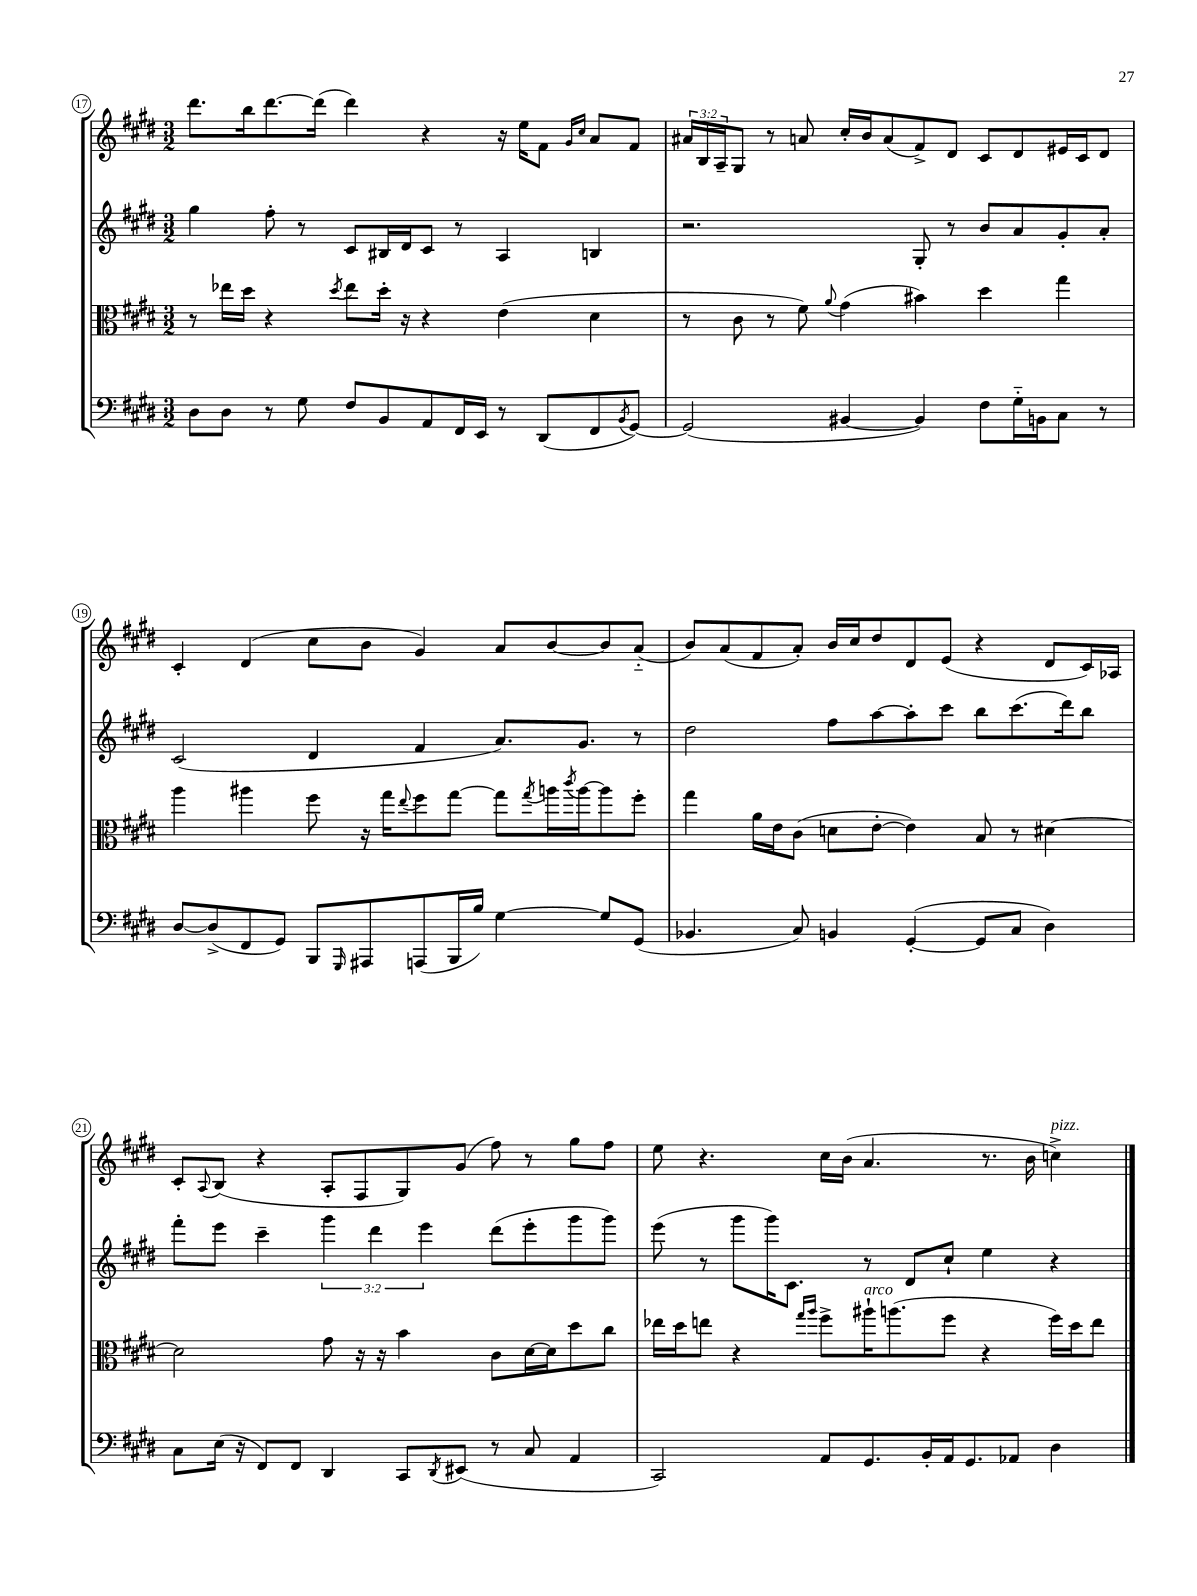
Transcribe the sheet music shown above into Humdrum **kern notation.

**kern	**kern	**kern	**kern
*part4	*part3	*part2	*part1
*staff4	*staff3	*staff2	*staff1
*clefF4	*clefC3	*clefG2	*clefG2
*k[f#c#g#d#]	*k[f#c#g#d#]	*k[f#c#g#d#]	*k[f#c#g#d#]
*M3/2	*M3/2	*M3/2	*M3/2
=17	=17	=17	=17
8D#\L	8r	4gg#\	8.ddd#\L
8D#\J	16ee-X\LL	.	.
.	16dd#\JJ	.	16bb\k
8r	4r	8ff#'\	[8.ddd#\
8G#\	.	8r	.
.	.	.	(16ddd#\Jk]
.	8qdd#/	.	.
8F#/L	8ee-\L	8c#/L	4ddd#\)
8BB/	16dd#'\Jk	16B#X/L	.
.	16r	16d#/J	.
8AA/	4r	8c#/J	4r
16FF#/L	.	8r	.
16EE/JJ	.	.	.
8r	(4e\	4A/	16r
.	.	.	16ee\KL
(8DD#/L	.	.	8f#\J
.	.	.	16qqg#/LL
.	.	.	16qqcc#/JJ
8FF#/	4d#\	4Bn/	8a/L
8qBB/	.	.	.
[8GG#/J)	.	.	8f#/J
=18	=18	=18	=18
(2GG#/]	8r	2.r	24a#X/LL
.	.	.	24B/
.	.	.	24A~/J
.	8c#\	.	8G#/J
.	8r	.	8r
.	8f#\)	.	8an/
.	8qqa/	.	.
[4BB#X/	(4g#\	.	16cc#'/LL
.	.	.	16b/J
.	.	.	(8a/
4BB#/])	4b#X\)	8G#'/	8f#^/)
.	.	8r	8d#/J
8F#\L	4dd#\	8b/L	8c#/L
16G#\L	.	8a/	8d#/
16BBn\J	.	.	.
8C#\J	4gg#\	8g#'/	16e#X/L
.	.	.	16c#/J
8r	.	8a'/J	8d#/J
!!LO:LB:g=z
=19	=19	=19	=19
[8D#/L	4aa\	(2c#/	4c#'/
(8D#^/]	.	.	.
8FF#/	4aa#X\	.	(4d#/
8GG#/J)	.	.	.
8BBB/L	8ff#\	4d#/	8cc#\L
16qqGGG#/	.	.	.
8AAA#X/	16r	.	8b\J
.	16gg#\KL	.	.
.	8qqee/	.	.
(8AAAn/	8ff#\	4f#/	4g#/)
16BBB/L	[8gg#\J	.	.
16B/JJ)	.	.	.
[4G#\	8gg#\L]	8.a/L)	8a/L
.	8qgg#/	.	.
.	16aan\L	.	[8b/
.	8qccc#/	.	.
.	[16aa\J	8.g#/J	.
8G#/L]	8aa\]	.	8b/]
(8GG#/J	8ff#'\J	8r	(8a/J
=20	=20	=20	=20
4.BB-X/	4gg#\	2dd#\	8b/L)
.	.	.	(8a/
.	16a\LL	.	8f#/
.	16e\J	.	.
8C#/)	(8c#\J	.	8a'/J)
4BBn/	8dn\L	8ff#\L	16b/LL
.	.	.	16cc#/J
.	[8e'\J	[8aa\	8dd#/
([4GG#'/	4e\])	8aa'\]	8d#/
.	.	8ccc#\J	(8e/J
8GG#/L]	8B/	8bb\L	4r
8C#/J	8r	(8.ccc#\	.
4D#\)	[4d#X\	.	8d#/L
.	.	16ddd#\k)	.
.	.	8bb\J	16c#/L)
.	.	.	16A-X/JJ
!!LO:LB:g=z
=21	=21	=21	=21
8C#\L	2d#\]	8fff#'\L	8c#'/L
.	.	.	8qqA/
(16E\Jk	.	8eee\J	(8B/J
16r	.	.	.
8FF#/L)	.	4ccc#~\	4r
8FF#/J	.	.	.
4DD#/	8g#\	6ggg#\	8A'/L
.	16r	.	8F#/
.	.	6ddd#\	.
.	16r	.	.
8CC#/L	4b\	.	8G#/)
.	.	6eee\	.
8qDD#/	.	.	.
(8EE#X/J	.	.	(8g#/J
8r	8c#\L	(8ddd#\L	8ff#\)
8C#/	[16d#\L	8eee'\	8r
.	16d#\J]	.	.
4AA/	8dd#\	8ggg#\	8gg#\L
.	8cc#\J	8ggg#\J)	8ff#\J
=22	=22	=22	=22
2CC#/)	16ee-X\LL	(8eee\	8ee\
.	16dd#\J	.	.
.	8een\J	8r	4.r
.	4r	8ggg#\L	.
.	.	16ggg#\K)	.
.	.	8.c#\J	.
.	16qqgg#/LL	.	.
.	16qqaa/JJ	.	.
8AA/L	8ff#^\L	.	16cc#\LL
.	.	.	(16b\JJ
!	!LO:TX:a:i:t=arco	!	!
8.GG#/	16aa#X`\K	8r	4.a/
.	(8.aan\	.	.
.	.	8d#/L	.
16BB'/L	.	.	.
16AA/J	8ff#\J	8cc#`/J	.
8.GG#/	.	.	.
.	4r	4ee\	8.r
8AA-X/J	.	.	.
.	.	.	16b\
!	!	!	!LO:TX:a:i:t=pizz.
4D#\	16ff#\LL)	4r	4ccn^\)
.	16dd#\J	.	.
.	8ee\J	.	.
==	==	==	==
*-	*-	*-	*-
